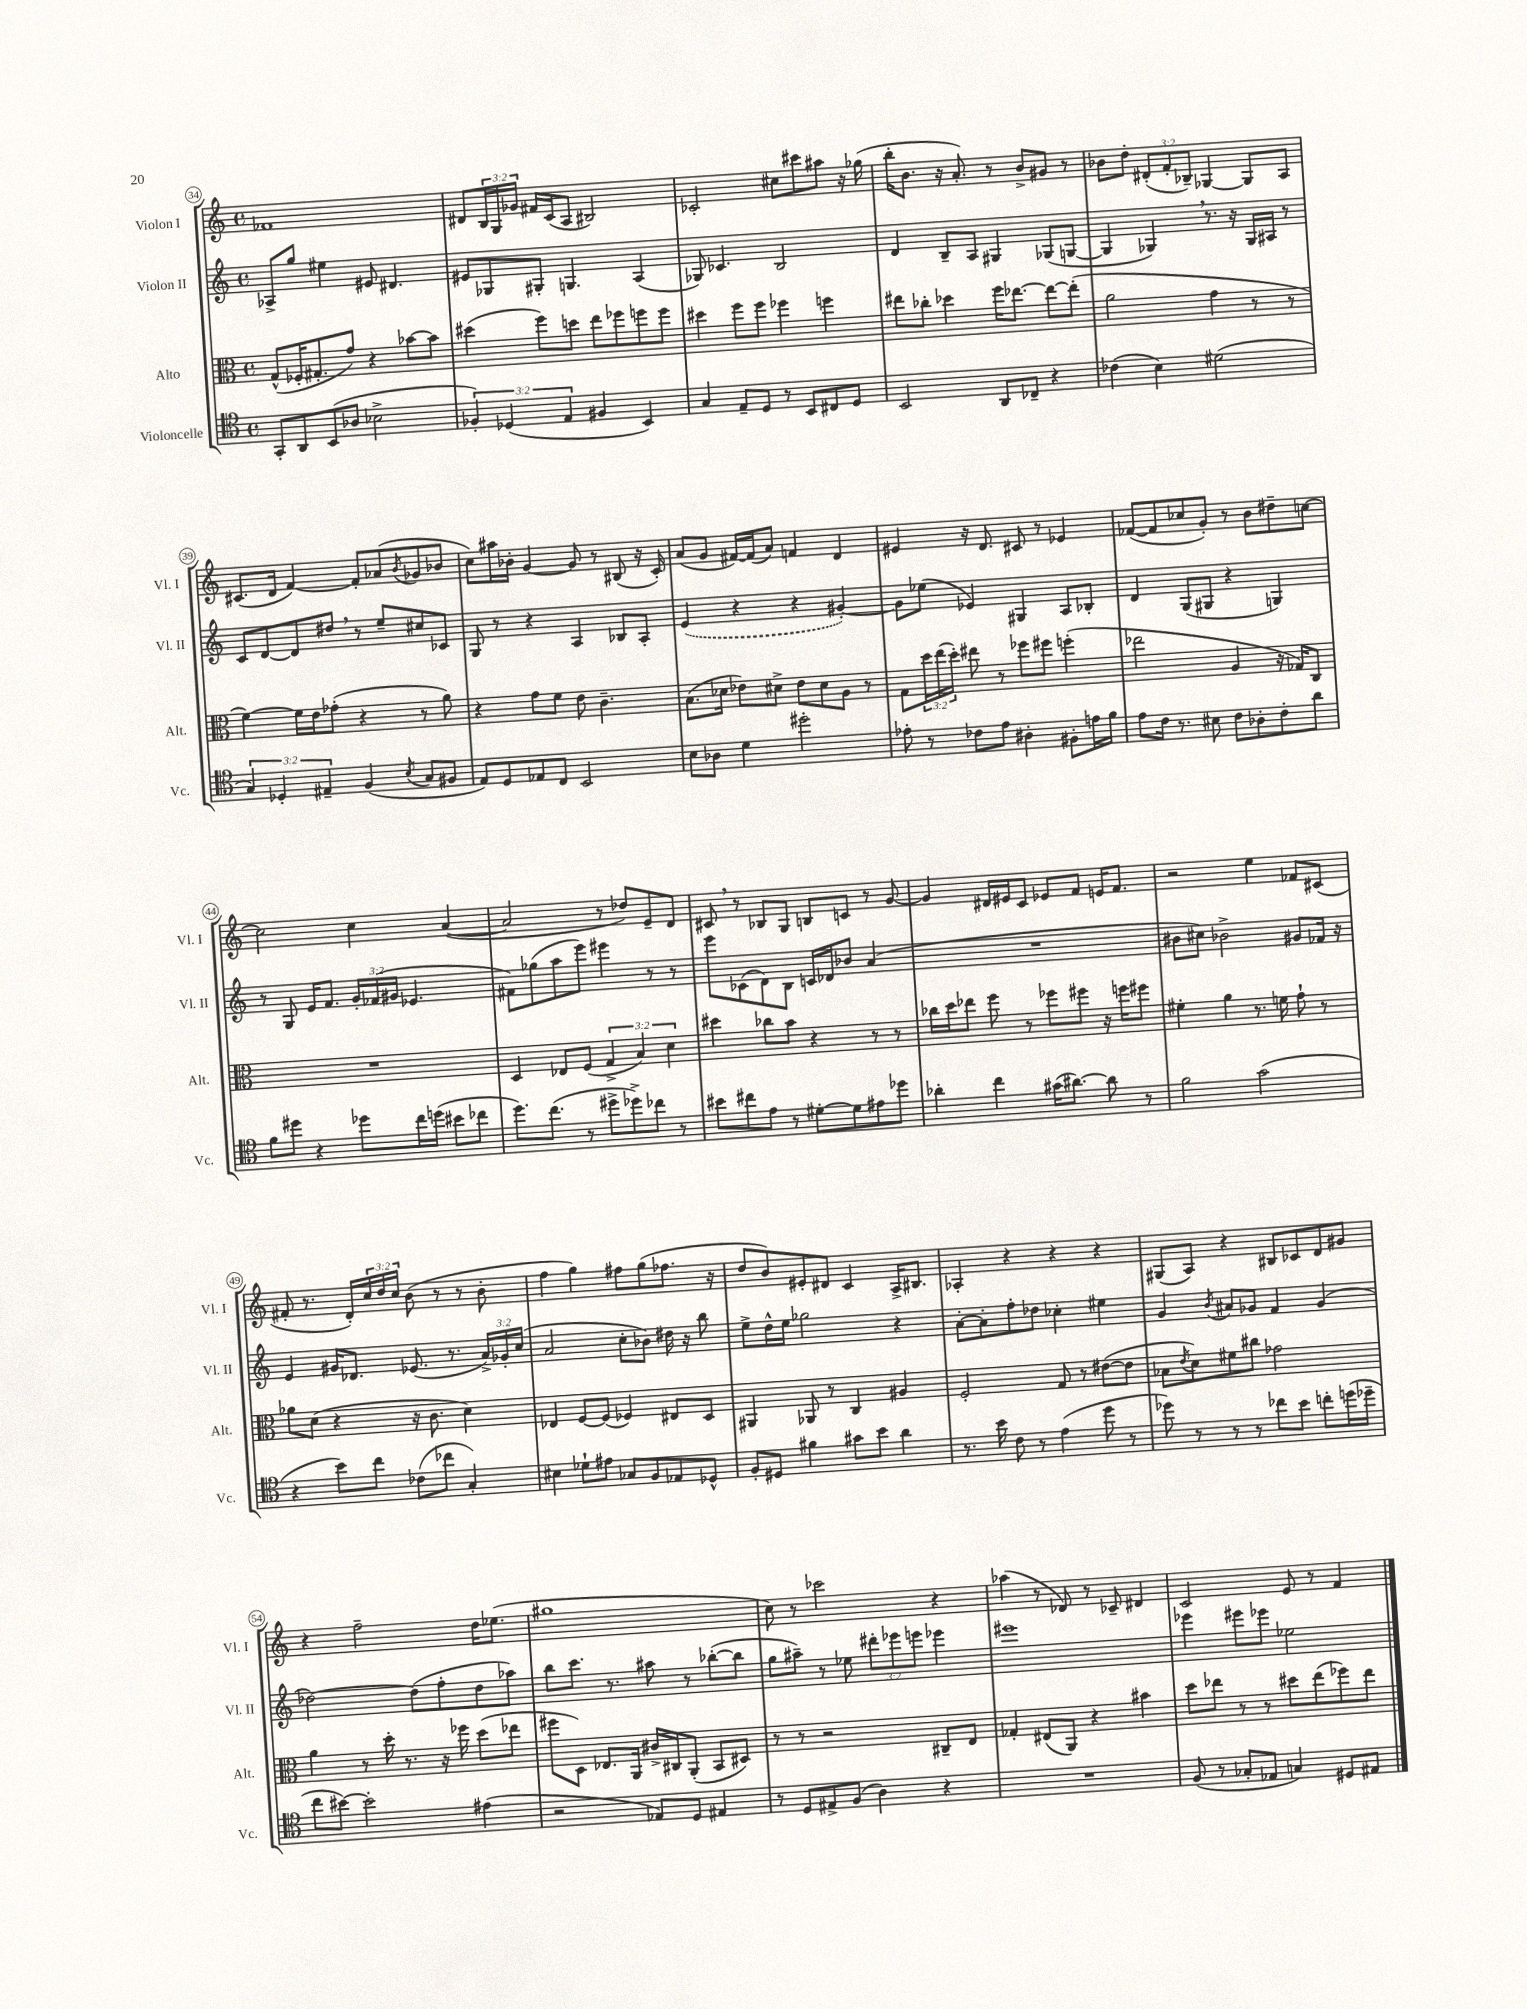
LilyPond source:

<<
\new StaffGroup <<
\new Staff = "s0" \with { instrumentName = "Violon I" shortInstrumentName = "Vl. I" } {
    \clef treble \key c \major \defaultTimeSignature \time 4/4 \override Staff.TupletNumber.text = #tuplet-number::calc-fraction-text
    fes'1 |
    dis'8 \tuplet 3/2 { b16 g16 ges'16 } fis'16 c'16( a8 bis2) |
    ces'2-. cis''8 cis'''8 ais''8 r16 ges''16( |
    b''16-. b'8. r16 a'8.-.) r8 b'8-> gis'8 r8 |
    bes'8 d''8-. \tuplet 3/2 { dis'8-.( f'8-. bes8--) } ges4~ ges8 a8 |
    cis'8.( d'16 f'4~) f'8-. aes'8( \acciaccatura { b'8 } ges'8 bes'8 |
    c''8) ais''16 bes'16-. g'4~ g'8 r8 bis8( r16 c'16-.) |
    a'8( g'8 fis'16~) fis'16( a'8) f'4 d'4 |
    eis'4 r16 d'8. cis'8 r8 ees'4 |
    fes'8~( fes'8 ces''8 g'8-.) r8 b'8 dis''8-- c''8~ |
    c''2 c''4 a'4~( |
    a'2 r8 des''8) e'8-- d'8 |
    cis'8 \breathe r8 bes8 g8 b8 c'8 r8 g'8~ |
    g'4 dis'16 eis'16 c'8 ees'8 f'8 e'16 f'8. |
    r2 e''4 fes'8 cis'8( |
    fis'8-. r8. d'16-.) \tuplet 3/2 { c''16 d''16 c''16 } b'8( r8 r8 b'8-. |
    f''4 g''4) fis''8 g''8( fes''8. r16 |
    d''8 b'8) eis'8-. dis'8 c'4 a16-> bis8. |
    aes4-. r4 r4 r4 |
    gis8( a8) r4 bis8 ces'8 d'8 gis'8 |
    r4 f''2-- d''16 ees''8.( |
    gis''1 |
    c''8) r8 ces'''2 r4 |
    aes''4( r8 des'8) r8 ces'8-- dis'4 |
    c'2 e'8 r8 f'4 \bar "|." |
}
\new Staff = "s1" \with { instrumentName = "Violon II" shortInstrumentName = "Vl. II" } {
    \clef treble \key c \major \defaultTimeSignature \time 4/4 \override Staff.TupletNumber.text = #tuplet-number::calc-fraction-text
    aes8-> g''8 eis''4 eis'8 dis'4. |
    eis'8 ges8 gis8-. g4. a4( |
    ges8) ces'4. b2 |
    d'4 b8-- a8 gis4 ges8( g8~ |
    g4 ges4) \breathe r8. r16 ges16 ais16 r8 |
    c'8 d'8~ d'8 dis''8 \breathe r8 e''8-- cis''8 ces'8 |
    g8 r8 r4 a4 bes8 a8-. |
    \once \slurDashed e'4( r4 r4 gis'4~-.) |
    gis'8 ees''8( ees'4) gis4 a8 bes8-. |
    d'4 g8( gis8 r4 g4) |
    r8 g8 e'16 f'8. \tuplet 3/2 { g'16-. fes'16( gis'16 } ees'4. |
    fis'8) ges''8( a''8 e'''8) eis'''4 r8 r8 |
    e'''8 ces'8( d'8) b8 c'16 des'16 bes'8 a'4( |
    R1 |
    bis'8 cis''8) bes'2-> gis'8 fes'16 r16 |
    e'4 gis'16 des'8. ees'8.( r8. \tuplet 3/2 { a'16->) ges'16-. c''16( } |
    a'2 c''8-. bes'8) dis''16 r16 b''8 |
    e''8-> d''16-^ e''16 ges''2 r4 |
    a'8~-. a'8-. f''8-. des''8 ces''4-. eis''4 |
    g'4 \acciaccatura { b'8 } ais'8 ges'8 f'4 ges'4( |
    des''2~) des''8( f''8-. des''8 aes''8) |
    b''8 c'''8. r8. ais''8 r8 bes''8~-.( bes''8 |
    g''8 ais''8--) r8 ees''8 \tuplet 3/2 { dis'''8-. ees'''8 e'''8 } ees'''4 |
    eis'''1 |
    ees'''4 eis'''8 ees'''8 ees''2 \bar "|." |
}
\new Staff = "s2" \with { instrumentName = "Alto" shortInstrumentName = "Alt." } {
    \clef alto \key c \major \defaultTimeSignature \time 4/4 \override Staff.TupletNumber.text = #tuplet-number::calc-fraction-text
    g8-^( fes16-. gis8.-. g'8) r4 bes'8~ bes'8 |
    dis''4( f''8) d''8 e''8 fes''8 f''8 f''8 |
    dis''4 f''8 f''8 fes''4 f''4 |
    eis''8 ces''8-. des''4 f''16 ees''8.~ ees''8~ ees''8-.( |
    a'2 g'4 r8 r8 |
    f'4~) f'16 e'16 ges'8-.( r4 r8 a'8) |
    r4 g'8 f'8 e'8 c'4.-- |
    b8.( des'16 ees'8) dis'8-> ees'8 dis'8 a8 r8 |
    g8 \tuplet 3/2 { d''16 e''16( d''16-.) } eis''8 r8 fes''8 fis''8 f''4-.( |
    ees''2 a4 r16 ges16) c8 |
    R1 |
    d4 ees8 f8( \tuplet 3/2 { g4-> b4) d'4 } |
    dis''4 ces''8 b'8 r4 r8 r8 |
    ces''16 d''16 ees''8 f''8 r8 fes''8 fis''8 r16 f''16 fis''8 |
    fis'4-. a'4 r8. f'16 g'8-! r8 |
    aes'8 d'8( r4 r16 c'8. d'4) |
    ees4 f8~ f8( fes4) eis8 d8 |
    ais,4 aes,8 r8 c4 ais4 |
    f2-. g8 r8 eis'8~( eis'8 |
    bes8 \acciaccatura { e'8 } d'8) fis'8 cis''8 ges'2 |
    a'4 r8 d''16-. r8. r16 fes''16 d''8( ees''8 |
    fis''8 d8) ees8. a,16 cis'16-> cis16 a,8-.( b,8 dis8) |
    r8 r8 r2 cis8-- e8 |
    ges4-. eis8( a,8) r4 bis'4 |
    d''8 ees''8 r8 r8 dis''8 ees''8( fes''8) ees''8 \bar "|." |
}
\new Staff = "s3" \with { instrumentName = "Violoncelle" shortInstrumentName = "Vc." } {
    \clef tenor \key c \major \defaultTimeSignature \time 4/4 \override Staff.TupletNumber.text = #tuplet-number::calc-fraction-text
    g,8-. a,8 b,8( aes8 bes2-> |
    \tuplet 3/2 { fes4-.) des4( e4 } fis4 b,4) |
    g4 e8-- d8 r8 b,8 cis8 d8 |
    b,2 a,8 ces8-- r4 |
    ces'4( b4) dis'2( |
    \tuplet 3/2 { g4) des4-. eis4-- } f4( \acciaccatura { b8 } g8 fis8 |
    e8) d8 ees8 c8 b,2 |
    b8 aes8 d'4 dis''2-. |
    ees'8-. r8 ces'8 ees'8 ais4-. fis8-. e'16 f'16 |
    e'8 c'16 r8. bis8 c'8 aes8-. c'8-. a'8 |
    f'8 dis''8 r4 des''8 c''16 d''16( bis'8 ces''8 |
    d''8.) c''8.( r8 dis''8-> des''8->) ces''8 r8 |
    bis'8 cis''8 e'8 r8 dis'8~-. dis'8 eis'8 des''8 |
    aes'4-. c''4 gis'16( ais'8.~) ais'8 r8 |
    f'2 g'2( |
    r4 b'8) c''8 ces'8( ces''8 g4-.) |
    bis4 des'8-! eis'8 ges8 f8 ees8 des8-^ |
    f8-. dis8 fis'4 gis'8 b'8 a'4 |
    r8. b'16 c'8 r8 e'4( d''8 r8 |
    des''8) r8 r8 r8 ces''8 b'8 c''8-. d''16( des''16-- |
    c''8 bis'8~) bis'2-. eis'4( |
    r2 ees8) d8 eis4 |
    r8 d8 eis8-> f8( a4) r4 |
    R1 |
    f8( r8 ges8-. ees8 g4) dis8 eis8 \bar "|." |
}
>>
>>
\layout { \context { \Score currentBarNumber = #34 \override BarNumber.stencil = #(make-stencil-circler 0.1 0.3 ly:text-interface::print) } }
